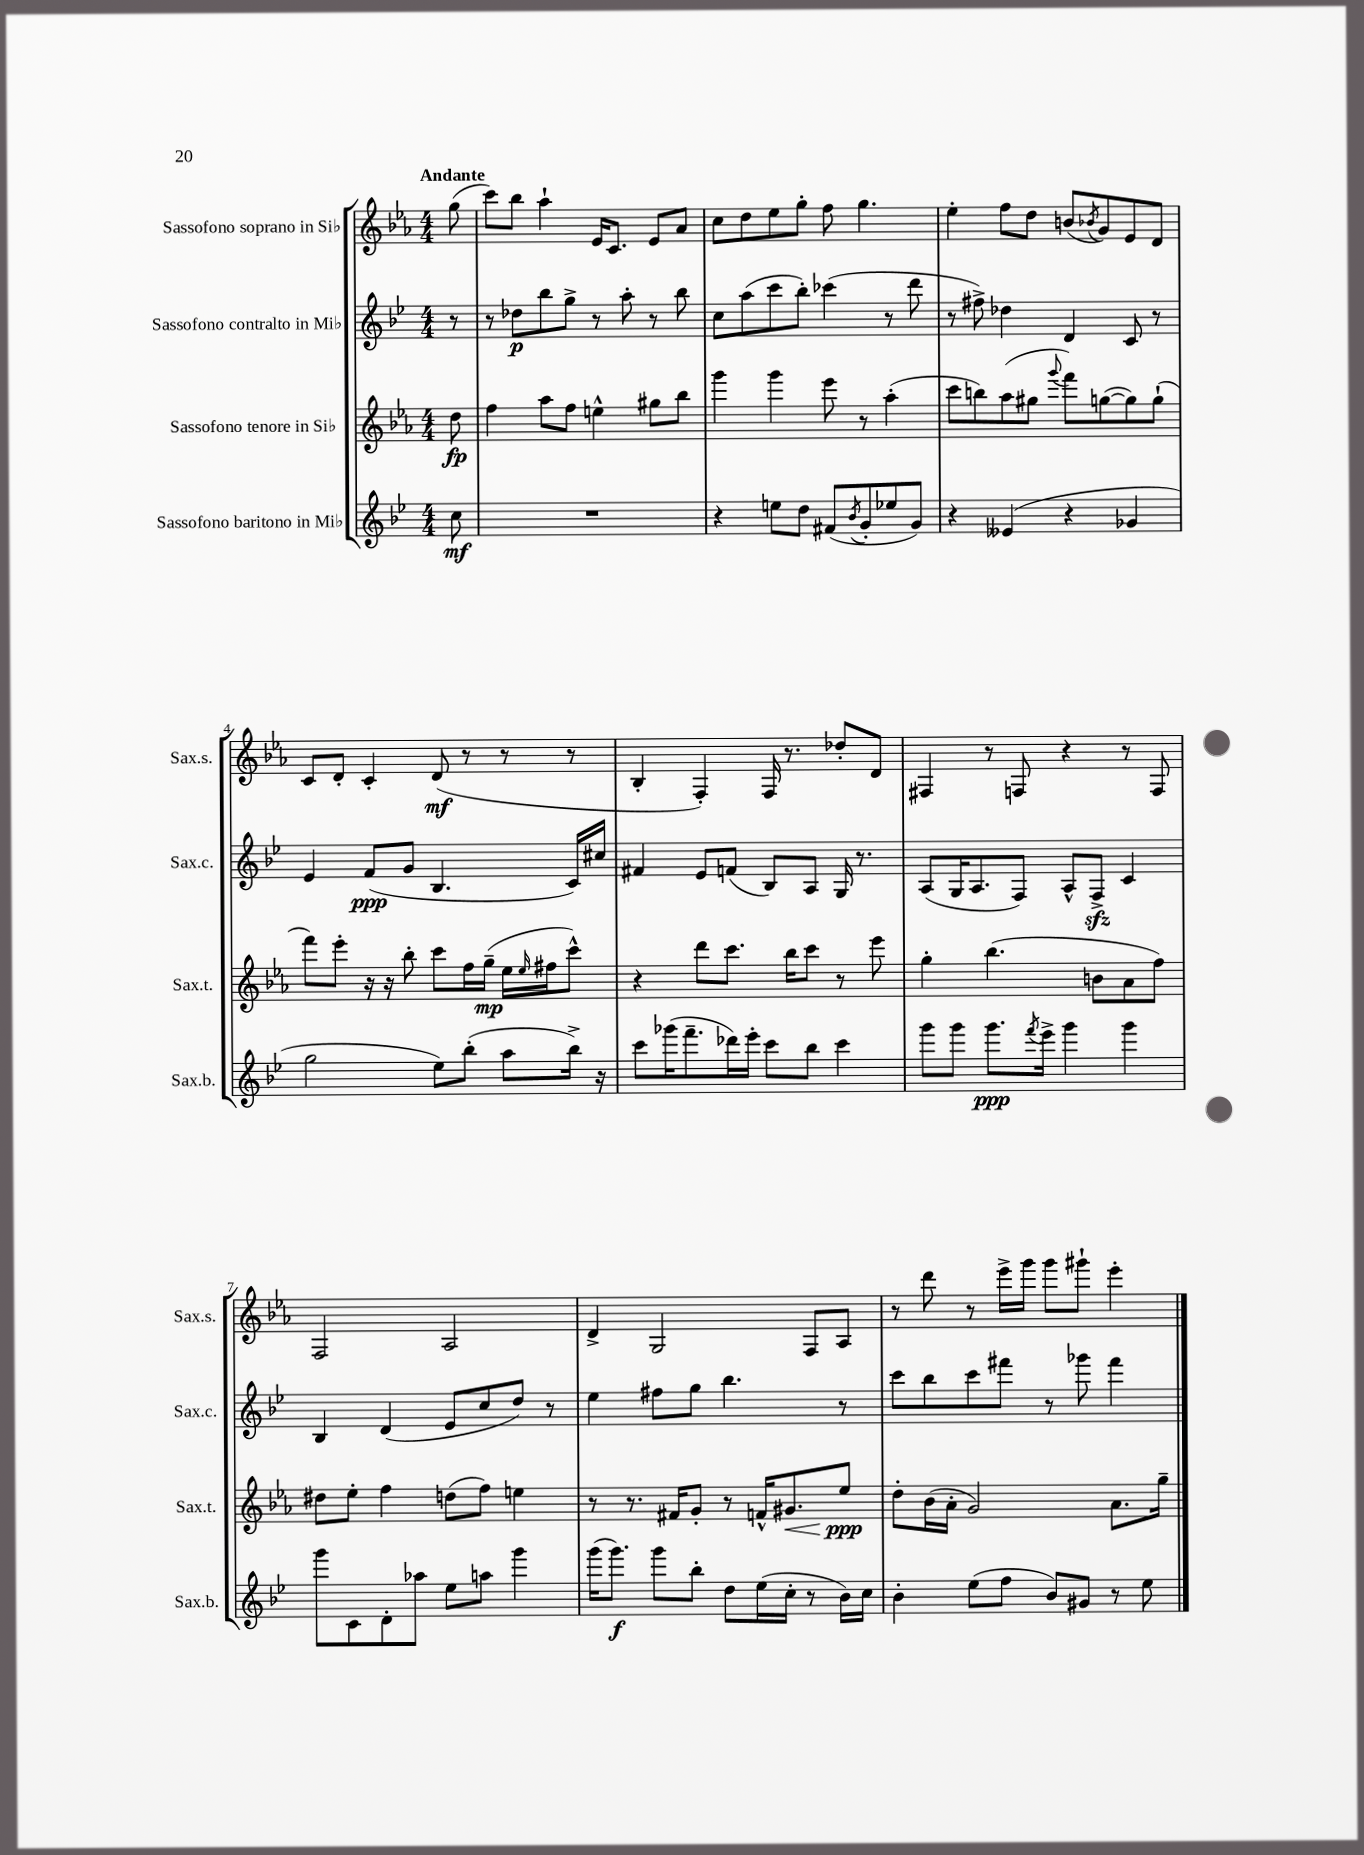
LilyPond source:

<<
\new StaffGroup <<
\new Staff = "s0" \with { instrumentName = "Sassofono soprano in Sib" shortInstrumentName = "Sax.s." } {
    \clef treble \key ees \major \numericTimeSignature \time 4/4 \partial 8 \tempo "Andante"
    g''8( |
    c'''8) bes''8 aes''4-! ees'16 c'8. ees'8 aes'8 |
    c''8 d''8 ees''8 g''8-. f''8 g''4. |
    ees''4-. f''8 d''8 b'8( \acciaccatura { bes'8 } g'8) ees'8 d'8 |
    c'8 d'8-. c'4-. d'8\mf( r8 r8 r8 |
    bes4-. f4-.) f16 r8. des''8-. d'8 |
    fis4 r8 f8 r4 r8 f8 |
    f2 aes2 |
    d'4-> g2 f8 aes8 |
    r8 d'''8 r8 ees'''16-> g'''16 g'''8 gis'''8-! ees'''4-. \bar "|." |
}
\new Staff = "s1" \with { instrumentName = "Sassofono contralto in Mib" shortInstrumentName = "Sax.c." } {
    \clef treble \key bes \major \numericTimeSignature \time 4/4 \partial 8
    r8 |
    r8 des''8\p bes''8 g''8-> r8 a''8-. r8 bes''8 |
    c''8 a''8( c'''8 bes''8-.) ces'''4( r8 d'''8 |
    r8 fis''8->) des''4 d'4 c'8 r8 |
    ees'4 f'8\ppp( g'8 bes4. c'16) cis''16 |
    fis'4 ees'8 f'8( bes8) a8 g16 r8. |
    a8( g16 a8. f8) a8-^ f8->\sfz c'4 |
    bes4 d'4( ees'8 c''8 d''8) r8 |
    ees''4 fis''8 g''8 bes''4. r8 |
    c'''8 bes''8 c'''8 fis'''8 r8 ges'''8 fis'''4 \bar "|." |
}
\new Staff = "s2" \with { instrumentName = "Sassofono tenore in Sib" shortInstrumentName = "Sax.t." } {
    \clef treble \key ees \major \numericTimeSignature \time 4/4 \partial 8
    d''8\fp |
    f''4 aes''8 f''8 e''4-^ gis''8 bes''8 |
    g'''4 g'''4 ees'''8 r8 aes''4-.( |
    c'''8 b''8) aes''8( gis''8 \appoggiatura { g'''8 } f'''8) g''8~( g''8) g''8-!( |
    f'''8) ees'''8-. r16 r16 bes''8-. c'''8 f''16 g''16--\mp( ees''16 \grace { ees''16 } fis''16 c'''8-^) |
    r4 d'''8 c'''8. bes''16 c'''8 r8 ees'''8 |
    g''4-. bes''4.( b'8 aes'8 f''8) |
    dis''8 ees''8-. f''4 d''8( f''8) e''4 |
    r8 r8. fis'16 g'8-. r8 f'16-^ gis'8.\< ees''8\ppp\! |
    d''8-. bes'16( aes'16-. g'2) aes'8. g''16-- \bar "|." |
}
\new Staff = "s3" \with { instrumentName = "Sassofono baritono in Mib" shortInstrumentName = "Sax.b." } {
    \clef treble \key bes \major \numericTimeSignature \time 4/4 \partial 8
    c''8\mf |
    R1 |
    r4 e''8 d''8 fis'8( \acciaccatura { bes'8 } g'8-. ees''8 g'8) |
    r4 eeses'4( r4 ges'4 |
    g''2 ees''8) bes''8-.( a''8 bes''16->) r16 |
    c'''8 ges'''16( f'''8.-- des'''16) ees'''16-. c'''8 bes''8 c'''4 |
    g'''8 g'''8 g'''8.\ppp \acciaccatura { f'''8 } ees'''16-> g'''4 g'''4 |
    g'''8 c'8 d'8-. aes''8 ees''8 a''8 g'''4 |
    g'''16( g'''8.\f) g'''8 bes''8-. d''8 ees''16( c''16-. r8 bes'16) c''16 |
    bes'4-. ees''8( f''8 bes'8) gis'8 r8 ees''8 \bar "|." |
}
>>
>>
